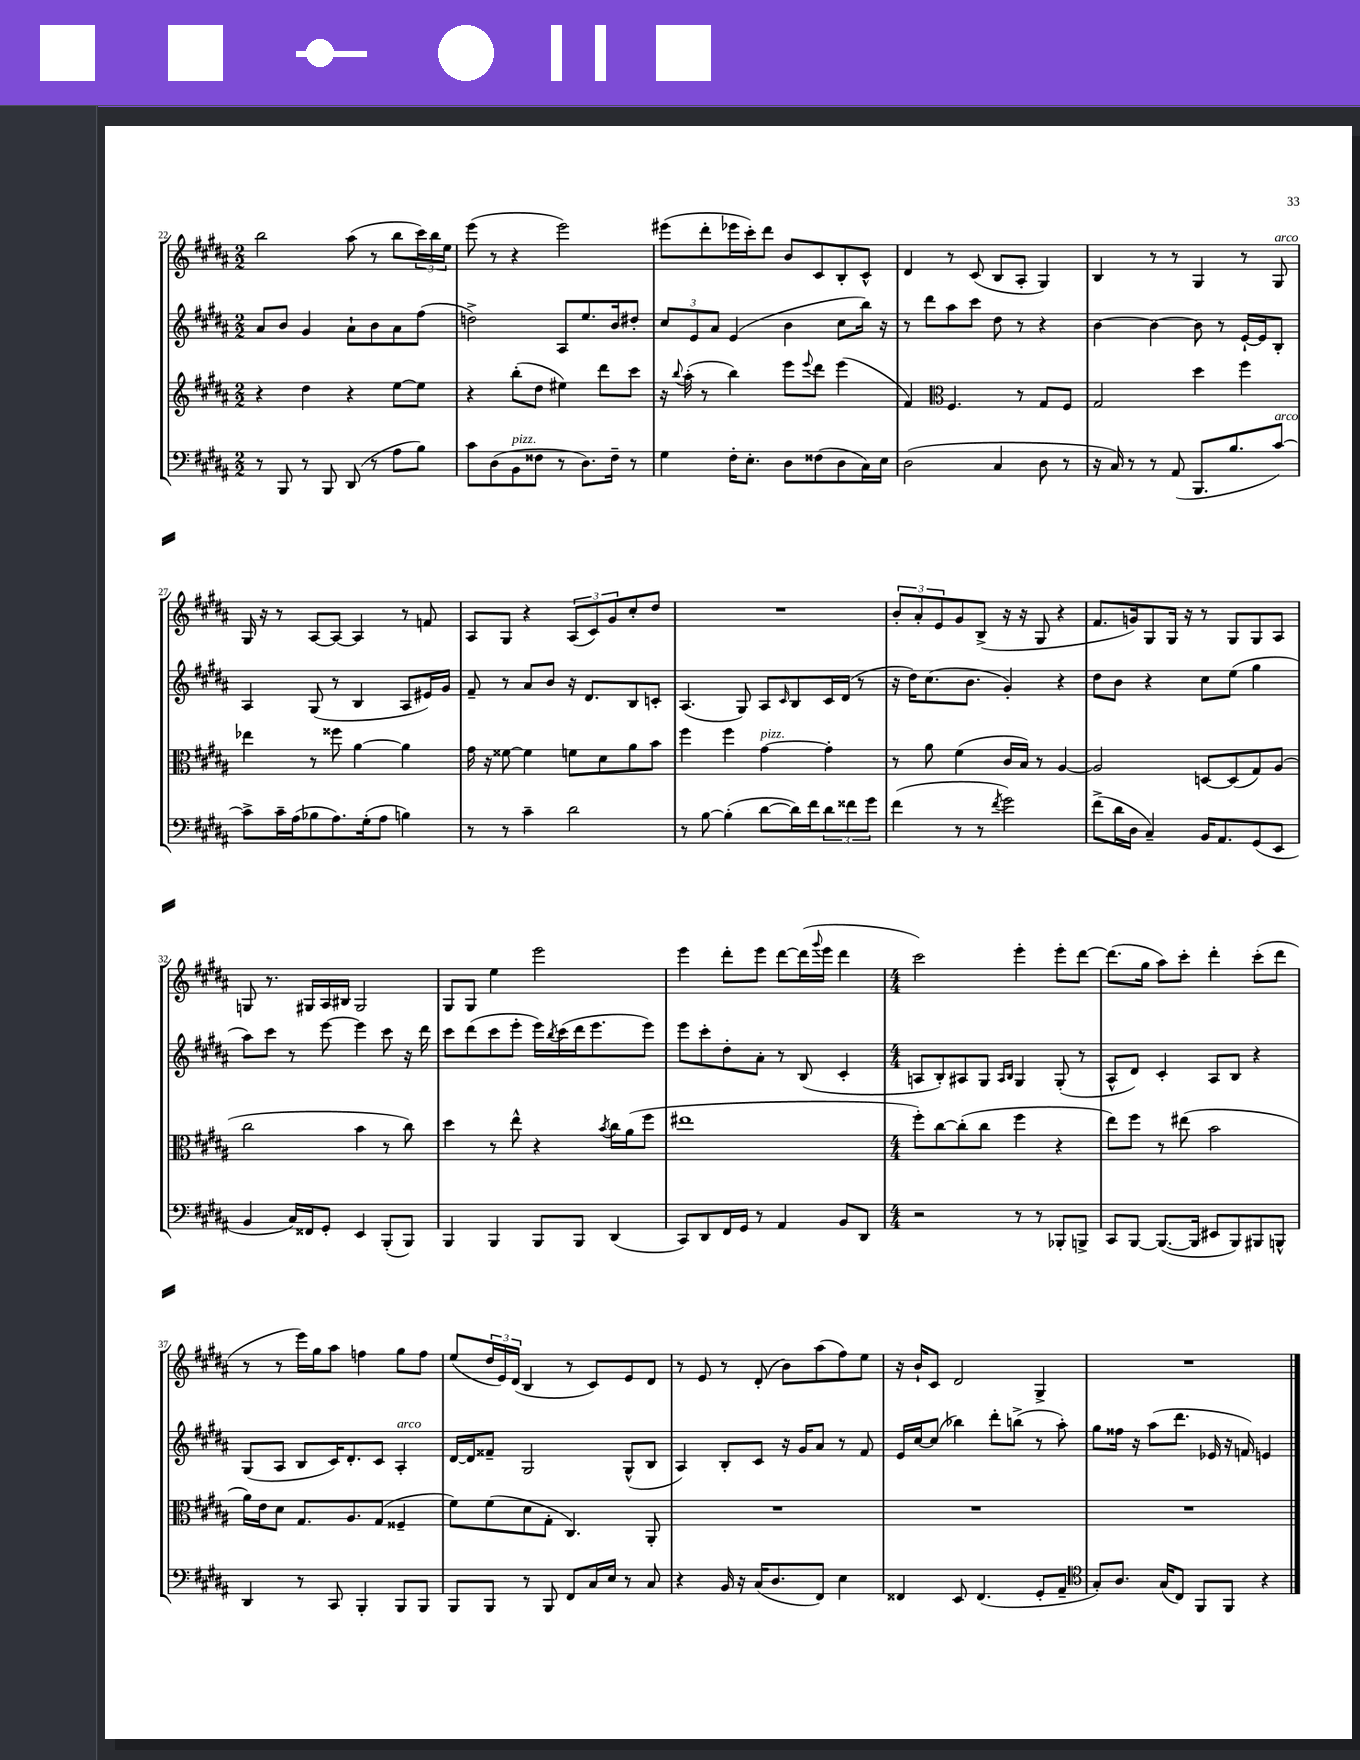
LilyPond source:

<<
\new StaffGroup <<
\new Staff = "s0" {
    \clef treble \key b \major \numericTimeSignature \time 2/2
    b''2 ais''8( r8 b''8 \tuplet 3/2 { cis'''16) b''16 e''16 } |
    e'''8( r8 r4 e'''2) |
    eis'''8( dis'''8-. ees'''16 cis'''16-.) dis'''8 b'8 cis'8 b8-. cis'8-^ |
    dis'4 r8 cis'8( b8 ais8-. gis4) |
    b4 r8 r8 gis4 r8 gis8^\markup { \italic "arco" } |
    gis16 r16 r8 ais8~ ais8~ ais4 r8 f'8 |
    ais8 gis8 r4 \tuplet 3/2 { ais8( cis'8) gis'8 } cis''8-. dis''8 |
    R1 |
    \tuplet 3/2 { b'8-. ais'8-. e'8 } gis'8 b8->( r16 r16 gis8 r4 |
    fis'8. g'16) gis8 gis16 r16 r8 gis8 gis8 ais8 |
    g8 r8. gis16 ais16 bis16 gis2 |
    gis8 gis8 e''4 e'''2 |
    e'''4 dis'''8-. e'''8 dis'''8~ dis'''16( \appoggiatura { gis'''8 } e'''16 dis'''4 |
    \numericTimeSignature \time 4/4 cis'''2) e'''4-. e'''8-. dis'''8~ |
    dis'''8.( gis''16 ais''8) cis'''8-. dis'''4-. cis'''8-.( dis'''8 |
    r8 r8 e'''16) gis''16 ais''8 f''4 gis''8 f''8 |
    e''8( \tuplet 3/2 { dis''16 e'16) dis'16( } b4 r8 cis'8) e'8 dis'8 |
    r8 e'8 r8 dis'8-.( b'8) ais''8( fis''8) e''8 |
    r16 b'16-! cis'8 dis'2 gis4-> |
    R1 \bar "|." |
}
\new Staff = "s1" {
    \clef treble \key b \major \numericTimeSignature \time 2/2
    ais'8 b'8 gis'4 ais'8-! b'8 ais'8 fis''8( |
    d''2->) ais8 e''8. b'16 dis''8-. |
    \tuplet 3/2 { cis''8 e'8 ais'8 } e'4( b'4 cis''8 b''16) r16 |
    r8 dis'''8 ais''8 cis'''8 dis''8 r8 r4 |
    b'4~ b'4~ b'8 r8 e'16~-! e'16 b8-. |
    ais4 gis8( r8 b4 ais8 eis'16) gis'16 |
    fis'8-- r8 ais'8 b'8 r16 dis'8. b8 c'8-. |
    ais4.( gis8) ais8 \grace { cis'16 } b8 cis'16 dis'16( r8 |
    r16 dis''16) cis''8.( b'8. gis'4-.) r4 |
    dis''8 b'8 r4 cis''8 e''8( gis''4 |
    ais''8) cis'''8 r8 e'''8~ e'''4 cis'''8 r16 dis'''16 |
    cis'''8 dis'''8( cis'''8 e'''8-. e'''16) \acciaccatura { b''8 } cis'''16( dis'''16 e'''8. e'''8) |
    e'''8 cis'''8-. dis''8-. ais'8-. r8 b8( cis'4-. |
    \numericTimeSignature \time 4/4 a8 b8-.) ais8 gis8 \grace { ais16 b16 } gis4 gis8-.( r8 |
    ais8-^ dis'8) cis'4-. ais8 b8 r4 |
    gis8( ais8 b8 cis'16) dis'8.-. cis'8 ais4-.^\markup { \italic "arco" } |
    dis'16~ dis'16 fisis'8-- gis2 gis8-^( b8 |
    ais4) b8-. cis'8 r16 gis'16 ais'8 r8 fis'8 |
    e'16 cis''16~ cis''8( bes''4) dis'''8-. b''8->( r8 ais''8-.) |
    gis''8 fisis''16 r16 ais''8( dis'''8. ees'16 r16 f'16) e'4 \bar "|." |
}
\new Staff = "s2" {
    \clef treble \key b \major \numericTimeSignature \time 2/2
    r4 dis''4 r4 e''8~ e''8 |
    r4 b''8-.( dis''8 eis''4) dis'''8 cis'''8 |
    r16 \appoggiatura { b''8 } ais''16-.( r8 b''4) e'''8 \appoggiatura { e'''8 } dis'''8 e'''4( |
    fis'4) \clef alto fis4. r8 gis8 fis8 |
    gis2 dis''4 fis''4 |
    ees''4 r8 fisis''8 ais'4~ ais'4 |
    gis'16 r16 fisis'8~ fisis'4 f'8 dis'8 ais'8 b'8 |
    fis''4 fis''4 gis'4~^\markup { \italic "pizz." } gis'4-. |
    r8 ais'8 fis'4( cis'16 b16) r8 ais4~ |
    ais2 d8~ d8( gis8) ais8( |
    cis''2 b'4 r8 cis''8) |
    dis''4 r8 e''8-^ r4 \acciaccatura { b'8 } cis''16 ais'16( fis''8 |
    eis''1 |
    \numericTimeSignature \time 4/4 fis''8-.) cis''8~ cis''8-.( cis''8 fis''4 r4 |
    e''8) fis''8 r8 eis''8( b'2 |
    ais'16) e'16 dis'8 gis8. ais8. gis8( fisis4-- |
    fis'8) fis'8( dis'8 gis8-. cis4.) ais,8-. |
    R1 |
    R1 |
    R1 \bar "|." |
}
\new Staff = "s3" {
    \clef bass \key b \major \numericTimeSignature \time 2/2
    r8 b,,8 r8 b,,8 dis,8( r8 ais8 b8) |
    cis'8 dis8( b,8^\markup { \italic "pizz." } fisis8 r8 dis8.) fisis16-- r8 |
    gis4 fis16-. e8.-. dis8 fisis8( dis8 cis16) e16 |
    dis2( cis4 dis8 r8 |
    r16 cis16) r8 r8 ais,8( b,,8. b8. cis'8~^\markup { \italic "arco" }) |
    cis'8-> cis'16-- ais16( bes8 ais8.) gis16-.( ais8 b4) |
    r8 r8 cis'4-- dis'2 |
    r8 b8~ b4-.( dis'8~ dis'16) fis'16 \tuplet 3/2 { dis'8 fisis'8 gis'8 } |
    fis'4( r8 r8 \acciaccatura { fis'8 } gis'2) |
    fis'8->( dis'16 dis16 cis4--) b,16 ais,8. gis,8( e,8 |
    b,4 cis16) fisis,16 gis,8-. e,4 b,,8-.( b,,8) |
    b,,4 b,,4 b,,8 b,,8 dis,4( |
    cis,8) dis,8 fis,16 gis,16 r8 ais,4 b,8 dis,8 |
    \numericTimeSignature \time 4/4 r2 r8 r8 bes,,8-. b,,8-> |
    cis,8 b,,8~ b,,8.~( b,,16 eis,8 b,,8) bis,,8 b,,8-^ |
    dis,4 r8 cis,8 b,,4-. b,,8 b,,8 |
    b,,8 b,,8 r8 b,,8 fis,8 cis16 e16 r8 cis8 |
    r4 b,16 r16 cis16( dis8. fis,8) e4 |
    fisis,4 e,8 fisis,4.( gis,8-. ais,8-- |
    \clef tenor gis8-.) ais8. gis16( cis8) fis,8 fis,8 r4 \bar "|." |
}
>>
>>
\layout { \context { \Score currentBarNumber = #22 } }
